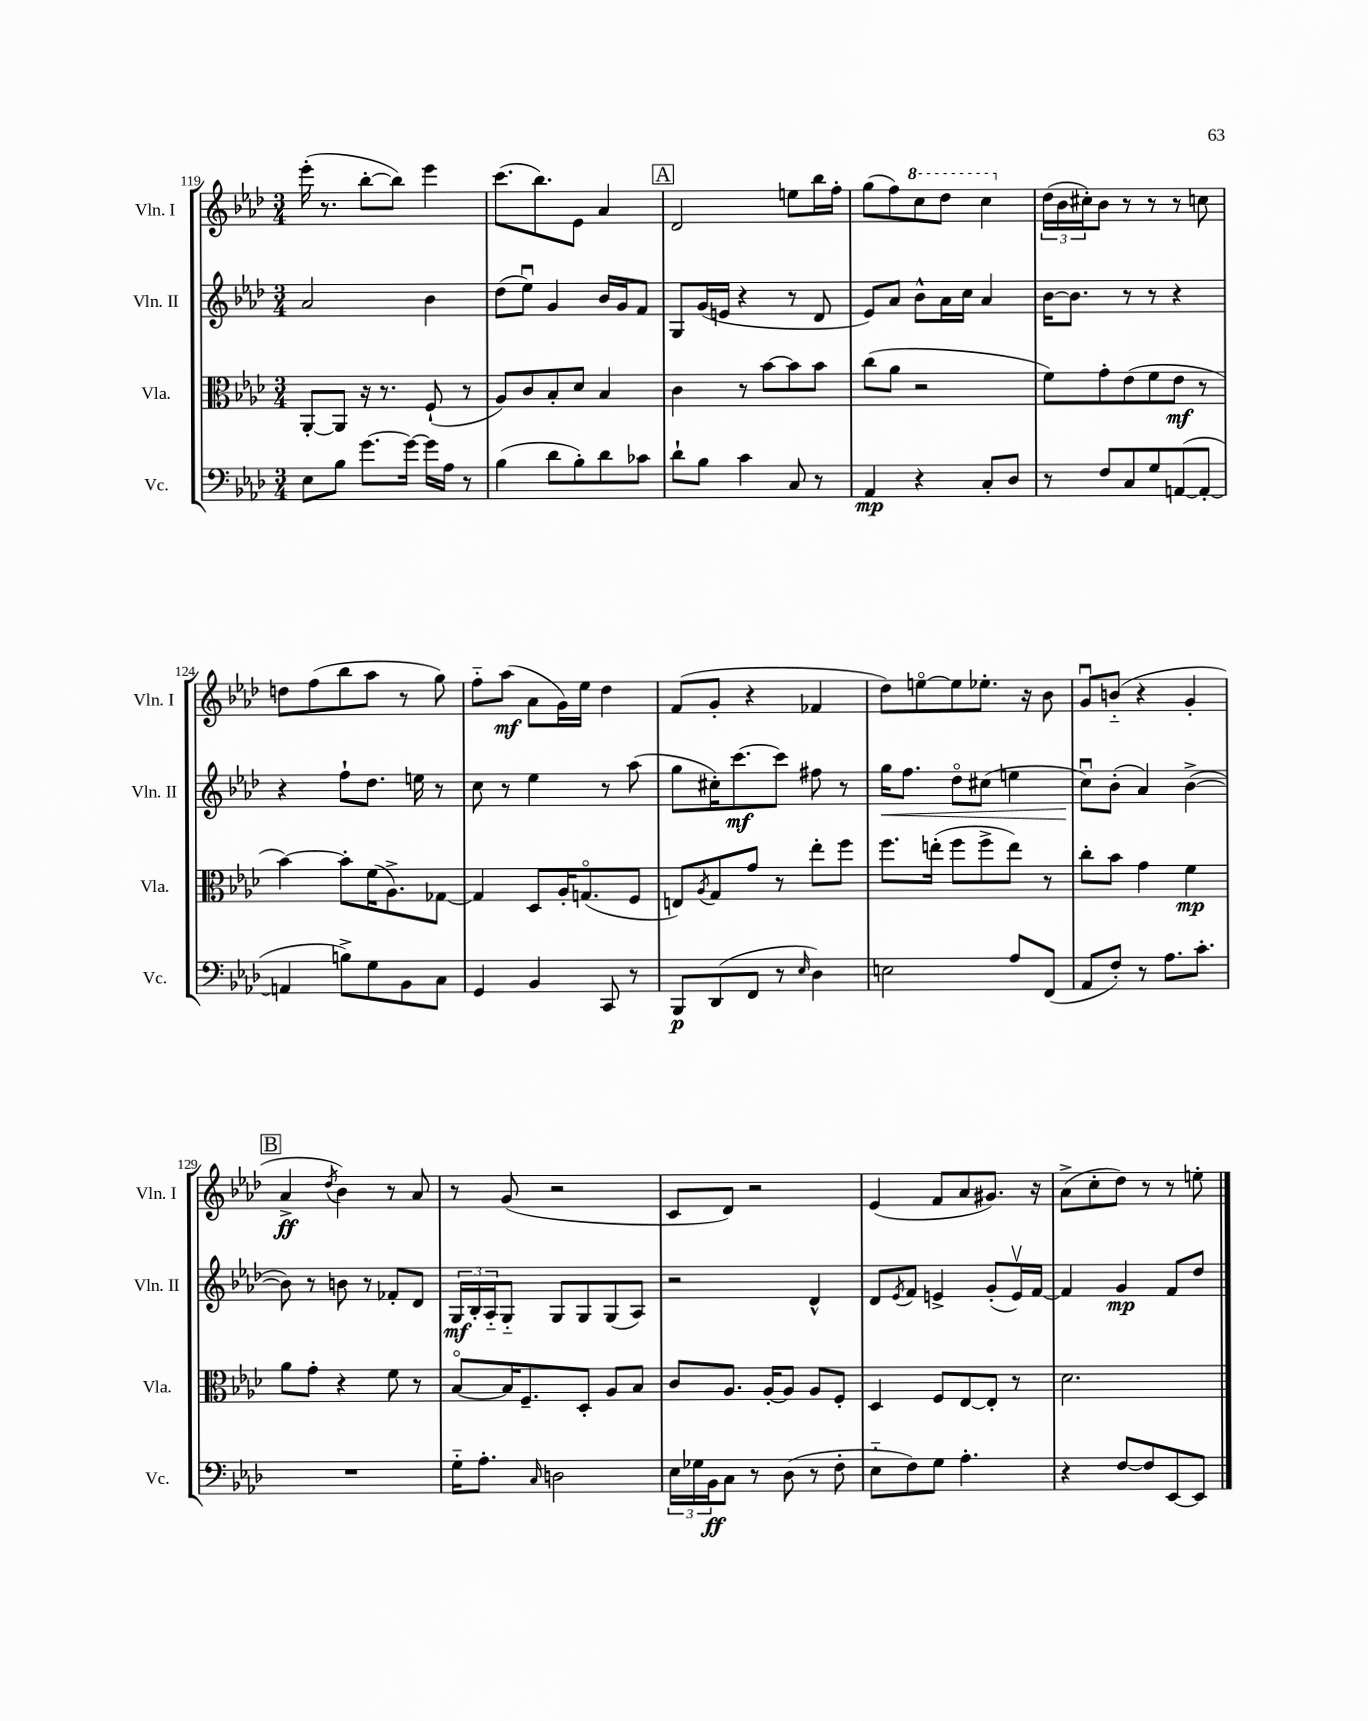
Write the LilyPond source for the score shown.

<<
\new StaffGroup <<
\new Staff = "s0" \with { instrumentName = "Vln. I" shortInstrumentName = "Vln. I" } {
    \clef treble \key aes \major \numericTimeSignature \time 3/4
    ees'''16-.( r8. bes''8~-. bes''8) ees'''4 |
    c'''8.( bes''8.) ees'8 aes'4 |
    \mark \markup { \box "A" } des'2 e''8 bes''16 f''16-. |
    g''8( f''8) \ottava #1 c'''8 des'''8 c'''4 \ottava #0 |
    \tuplet 3/2 { des''16( bes'16 cis''16-.) } bes'8 r8 r8 r8 c''8 |
    d''8 f''8( bes''8 aes''8 r8 g''8) |
    f''8-_ aes''8\mf( aes'8 g'16) ees''16 des''4 |
    f'8( g'8-. r4 fes'4 |
    des''8) e''8~\flageolet e''8 ees''8.-. r16 bes'8 |
    g'8\downbow b'8-_( r4 g'4-. |
    \mark \markup { \box "B" } aes'4->\ff \acciaccatura { des''8 } bes'4) r8 aes'8 |
    r8 g'8( r2 |
    c'8 des'8) r2 |
    ees'4( f'8 aes'8 gis'8.) r16 |
    aes'8->( c''8-. des''8) r8 r8 e''8-. \bar "|." |
}
\new Staff = "s1" \with { instrumentName = "Vln. II" shortInstrumentName = "Vln. II" } {
    \clef treble \key aes \major \numericTimeSignature \time 3/4
    aes'2 bes'4 |
    des''8( ees''8\downbow) g'4 bes'16 g'16 f'8 |
    \mark \markup { \box "A" } g8 g'16( e'16 r4 r8 des'8 |
    ees'8) aes'8 bes'8-^ aes'16 c''16 aes'4 |
    bes'16~ bes'8. r8 r8 r4 |
    r4 f''8-! des''8. e''16 r8 |
    c''8 r8 ees''4 r8 aes''8( |
    g''8 cis''16-.) c'''8.~\mf c'''8 fis''8 r8 |
    g''16\< f''8. des''8\flageolet cis''8( e''4 |
    c''8\downbow\!) bes'8-.( aes'4) bes'4~->( |
    \mark \markup { \box "B" } bes'8) r8 b'8 r8 fes'8-. des'8 |
    \tuplet 3/2 { g16\mf bes16-. aes16-_ } g8-_ g8 g8 g8( aes8) |
    r2 des'4-^ |
    des'8 \acciaccatura { ees'8 } f'8 e'4-> g'8-.( e'16\upbow) f'16~ |
    f'4 g'4\mp f'8 des''8 \bar "|." |
}
\new Staff = "s2" \with { instrumentName = "Vla." shortInstrumentName = "Vla." } {
    \clef alto \key aes \major \numericTimeSignature \time 3/4
    aes,8~-. aes,8 r16 r8. f8-!( r8 |
    aes8) c'8 bes8-. des'8 bes4 |
    \mark \markup { \box "A" } c'4 r8 bes'8~ bes'8 bes'8 |
    c''8( aes'8 r2 |
    f'8) g'8-. ees'8( f'8 ees'8\mf r8 |
    bes'4~) bes'8-. f'16( aes8.->) ges8~ |
    ges4 des8 aes16-. g8.\flageolet( f8 |
    e8) \acciaccatura { aes8 } g8 g'8 r8 ees''8-. f''8 |
    f''8. e''16-.( f''8 f''8-> e''8) r8 |
    c''8-. bes'8 g'4 f'4\mp |
    \mark \markup { \box "B" } aes'8 g'8-. r4 f'8 r8 |
    bes8~\flageolet bes16 f8.-- des8-. aes8 bes8 |
    c'8 aes8. aes16~-. aes8 aes8 f8-. |
    des4 f8 ees8~ ees8-. r8 |
    des'2. \bar "|." |
}
\new Staff = "s3" \with { instrumentName = "Vc." shortInstrumentName = "Vc." } {
    \clef bass \key aes \major \numericTimeSignature \time 3/4
    ees8 bes8 g'8.~ g'16~ g'16 aes16 r8 |
    bes4( des'8 bes8-.) des'8 ces'8 |
    \mark \markup { \box "A" } des'8-! bes8 c'4 c8 r8 |
    aes,4\mp r4 c8-. des8 |
    r8 f8 c8 g8 a,8~( a,8~-. |
    a,4 b8->) g8 bes,8 c8 |
    g,4 bes,4 c,8 r8 |
    bes,,8\p des,8( f,8 r8 \grace { ees16 } des4) |
    e2 aes8 f,8( |
    aes,8 f8-.) r8 aes8. c'8.-. |
    \mark \markup { \box "B" } R2. |
    g16-_ aes8.-. \grace { c16 } d2 |
    \tuplet 3/2 { ees16 ges16 bes,16\ff } c8 r8 des8( r8 f8-. |
    ees8-_ f8) g8 aes4.-. |
    r4 f8~ f8 ees,8~ ees,8 \bar "|." |
}
>>
>>
\layout { \context { \Score currentBarNumber = #119 } }
